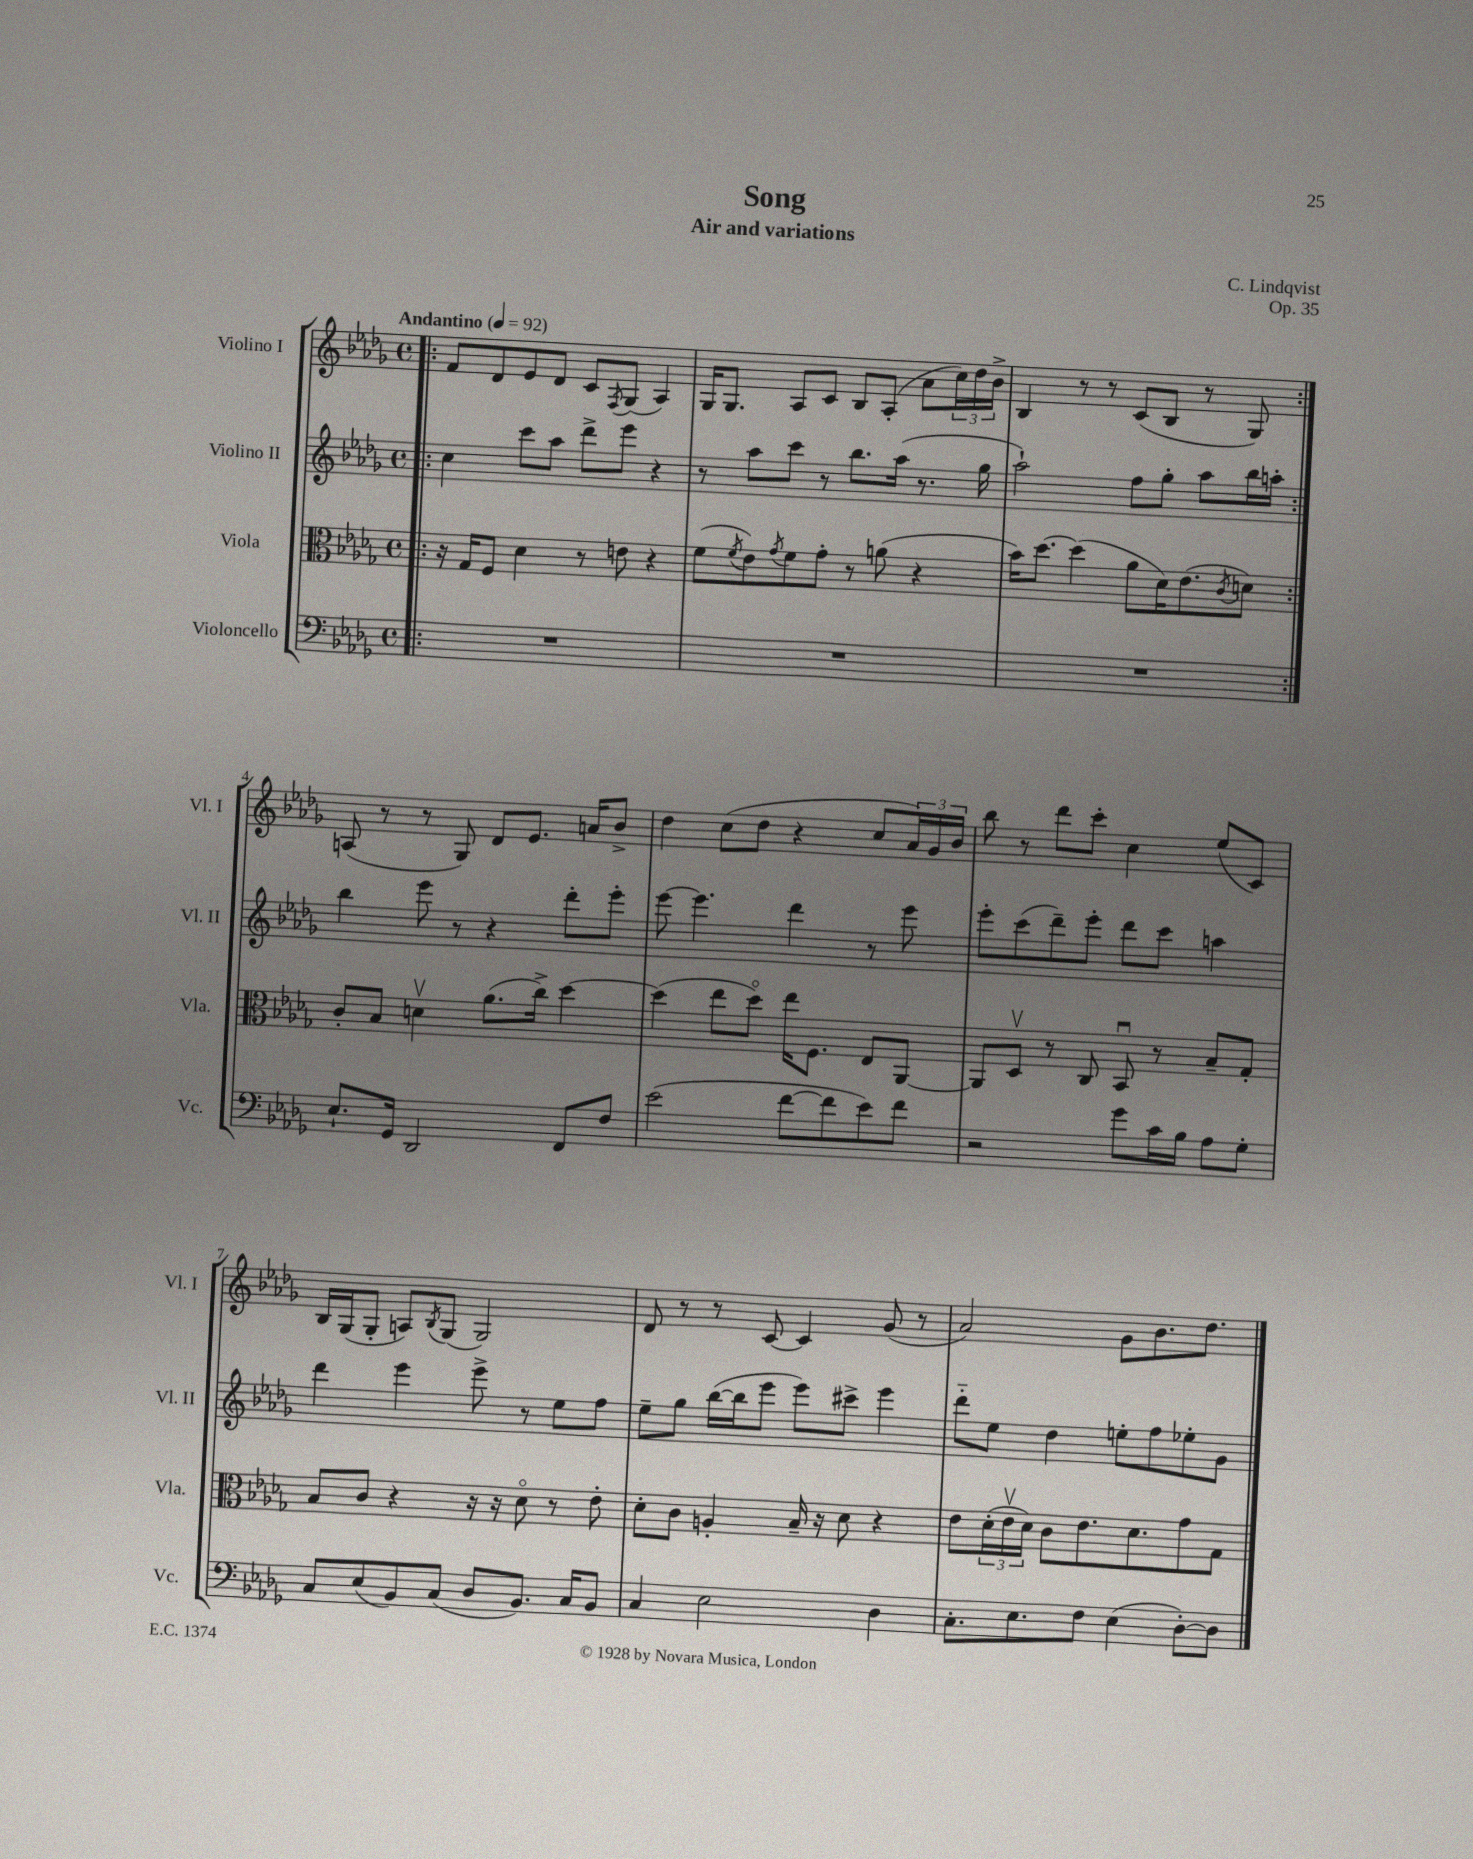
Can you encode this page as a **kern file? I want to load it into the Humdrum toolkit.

**kern	**kern	**kern	**kern
*staff4	*staff3	*staff2	*staff1
*clefF4	*clefC3	*clefG2	*clefG2
*k[b-e-a-d-g-]	*k[b-e-a-d-g-]	*k[b-e-a-d-g-]	*k[b-e-a-d-g-]
*M4/4	*M4/4	*M4/4	*M4/4
*met(c)	*met(c)	*met(c)	*met(c)
*MM92	*MM92	*MM92	*MM92
=!|:	=!|:	=!|:	=!|:
1r	16r	4cc	8f
.	16G-	.	.
.	8F	.	8d-
.	4d-	8ccc	8e-
.	.	8aa-	8d-
.	8r	8ddd-^	8c
.	.	.	8qF
.	8e	8eee-	(8G-
.	4r	4r	4A-)
=	=	=	=
1r	(8f	8r	16G-
.	.	.	8.G-
.	8qf	.	.
.	8e-)	8aa-	.
.	8qg-	.	.
.	8f	8ccc	8A-
.	8g-'	8r	8c
.	8r	8.bb-	8B-
.	(8a	.	(8A-'
.	.	(16aa-	.
.	4r	8.r	8a-
.	.	.	24cc)
.	.	.	24dd-
.	.	16gg-	.
.	.	.	24b-^
=	=	=	=
1r	16b-)	2aa-`)	4B-
.	[8.dd-	.	.
.	(4dd-]	.	8r
.	.	.	8r
.	8a-	8ff	(8c
.	16d-)	8gg-'	8B-
.	(8.e-	.	.
.	.	8aa-	8r
.	8qc	.	.
.	8d)	16bb-	8G-)
.	.	16aa'	.
=:|!	=:|!	=:|!	=:|!
8.E-`	8c'	4bb-	(8A
.	8B-	.	8r
16GG-	.	.	.
2DD-	4dv	8eee-	8r
.	.	8r	8G-)
.	(8.a-	4r	8d-
.	.	.	8.e-
.	16cc^)	.	.
8FF	[4dd-	8ddd-'	.
.	.	.	16a
8F	.	8eee-'	8b-^
=	=	=	=
(2e-	(4dd-]	[8eee-	4dd-
.	.	4.eee-]	.
.	8ee-	.	(8cc
.	8dd-o)	.	8dd-
[8f	16ee-	4ddd-	4r
.	8.F	.	.
8f]	.	.	.
8e-)	8E-	8r	8cc
8f	[8AA-	8eee-	24a-)
.	.	.	24g-
.	.	.	24b-
=	=	=	=
2r	8AA-]	8eee-'	8bb-
.	8D-v	(8ccc	8r
.	8r	8ddd-~)	8ddd-
.	8C	8eee-'	8ccc'
8g-	8BB-u	8ddd-	4cc
16c	8r	8ccc	.
16B-	.	.	.
8A-	8B-~	4aa	(8ee-
8G-'	8G-'	.	8c)
=	=	=	=
8C	8B-	4ddd-	16B-
.	.	.	(16G-
(8E-	8c	.	8G-'
8BB-)	4r	4eee-	8A)
.	.	.	8qB-
(8C	.	.	(8G-
8D-	16r	8eee-^	2G-)
.	16r	.	.
8.BB-)	8d-o	8r	.
.	8r	8ee-	.
16C	.	.	.
8BB-	8e-'	8ff	.
=	=	=	=
4C	8d-'	8ee-~	8d-
.	8c	8gg-	8r
2E-	4A'	([16bb-	8r
.	.	16bb-]	.
.	.	8eee-	[8c
.	16B-~	8eee-)	4c]
.	16r	.	.
.	8d-	8ccc#^	.
4D-	4r	4eee-	(8g-
.	.	.	8r
=	=	=	=
8.C'	8e-	8ddd-'~	2a-)
.	(24d-'	8ee-	.
.	24e-v	.	.
8.E-	.	.	.
.	24d-)	.	.
.	8c	4dd-	.
8F	8.e-	.	.
(4E-	.	8ee'	8g-
.	8.d-	.	.
.	.	8ff	8.b-
[8D-')	8g-	8ee-'	.
.	.	.	8.dd-
8D-]	8G-	8g-	.
==	==	==	==
*-	*-	*-	*-
